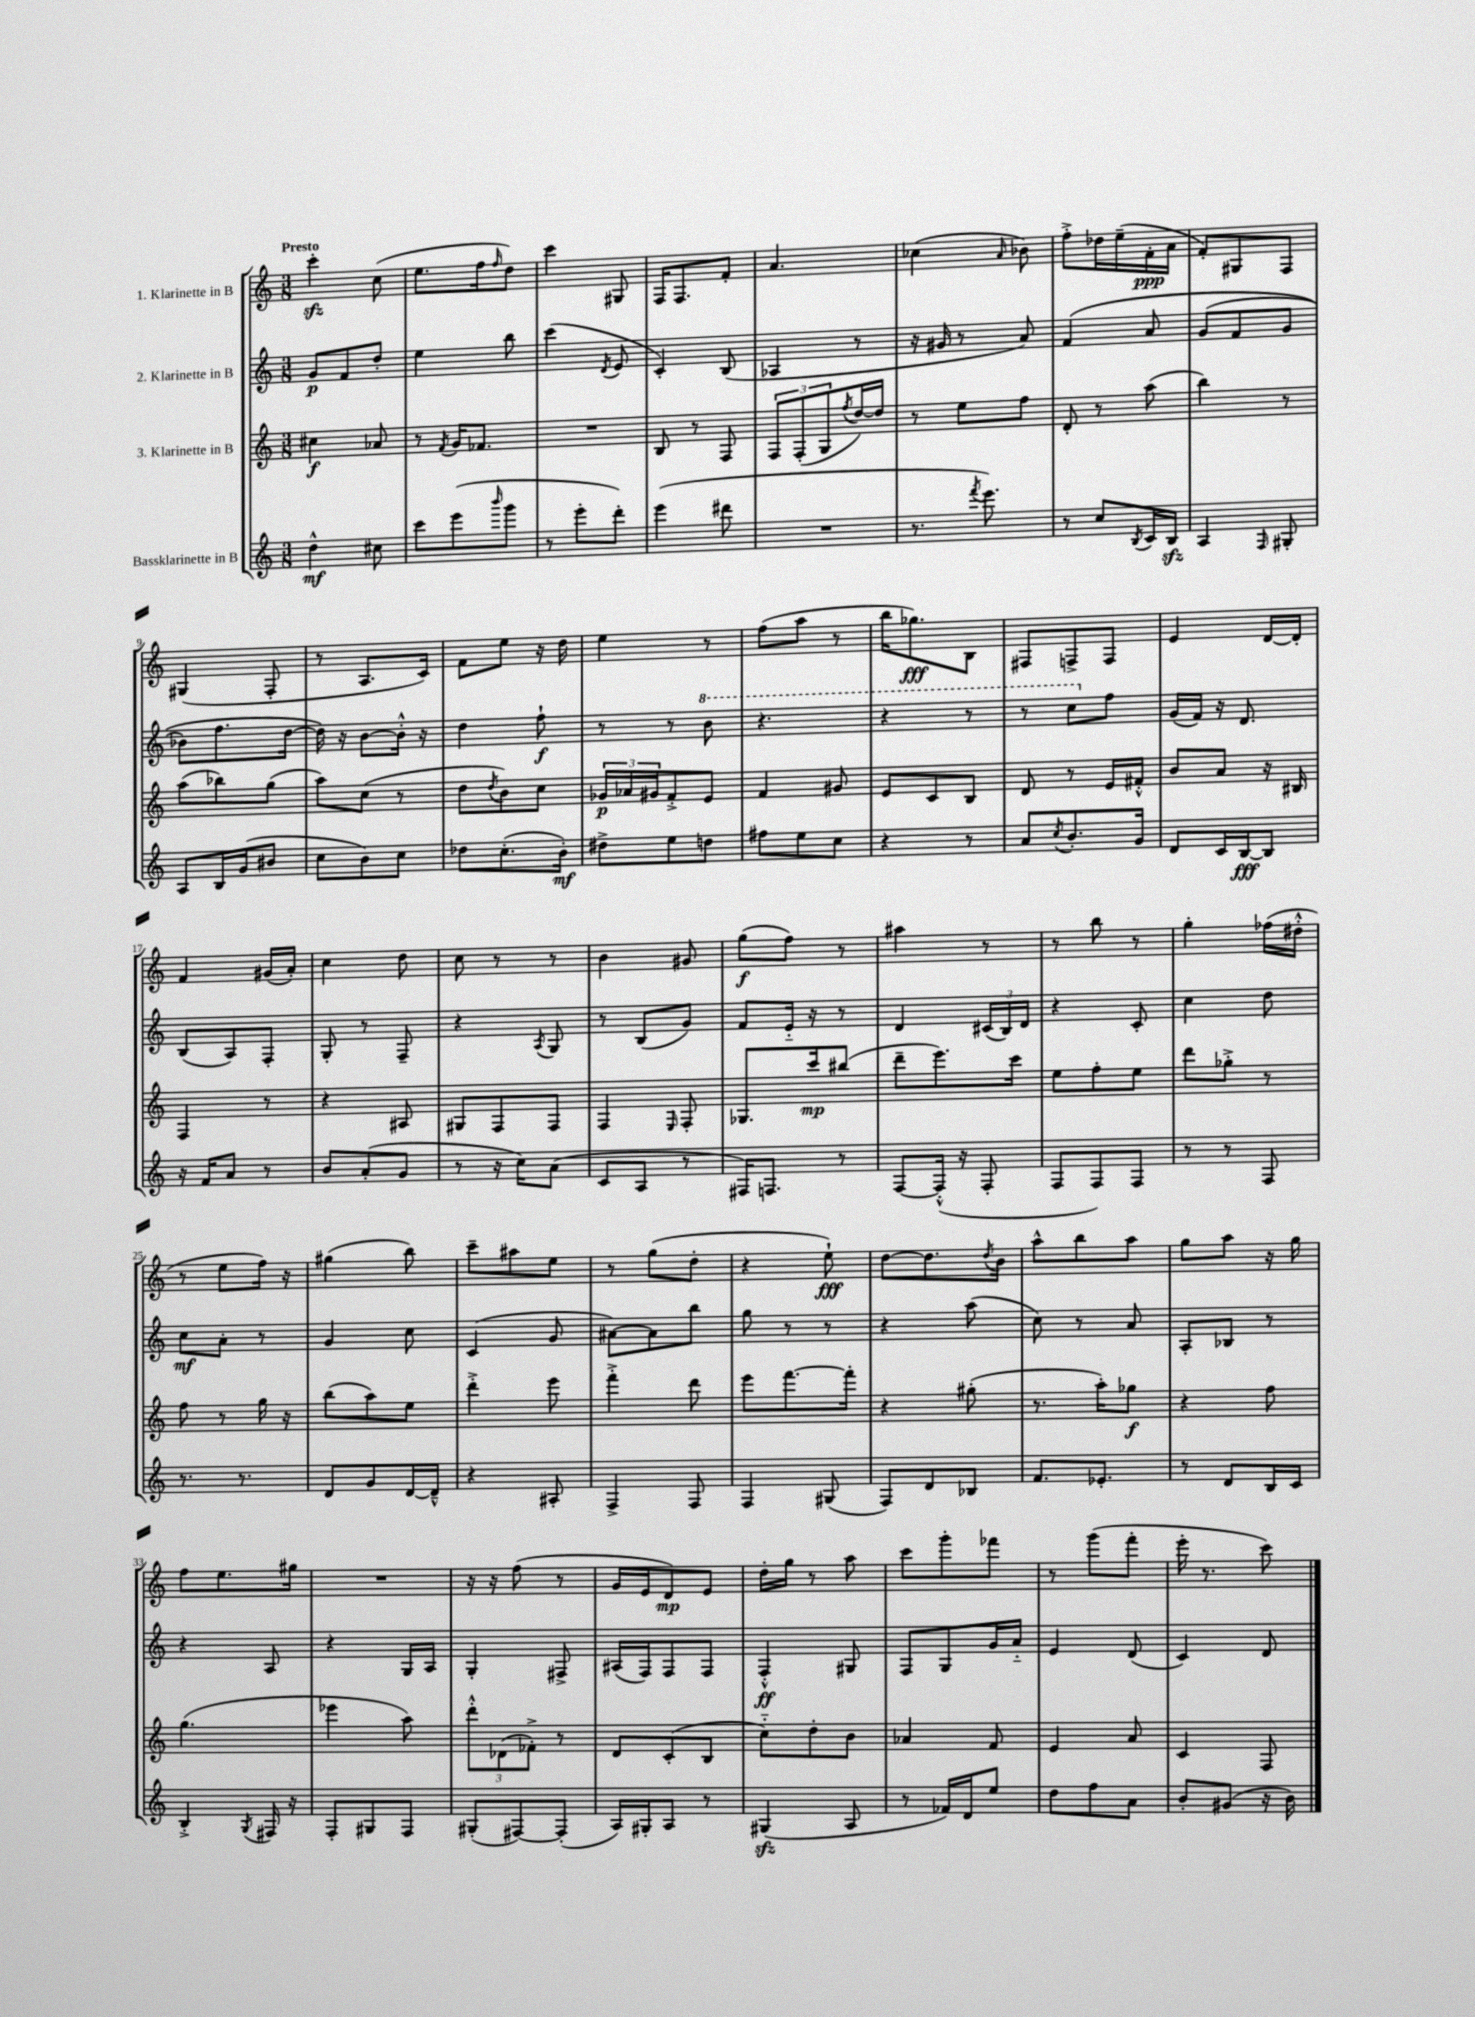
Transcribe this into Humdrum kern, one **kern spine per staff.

**kern	**kern	**kern	**kern
*staff4	*staff3	*staff2	*staff1
*clefG2	*clefG2	*clefG2	*clefG2
*k[]	*k[]	*k[]	*k[]
*M3/8	*M3/8	*M3/8	*M3/8
4dd^^	4cc#	8g	4ccc'
.	.	8f	.
8cc#	8a-	8dd'	(8cc
=	=	=	=
8ccc	8r	4ee	8.ee
.	8qf	.	.
(8eee	16g	.	.
.	8.f-	.	16ff
16qqbbb	.	.	16qqff
8ggg	.	8bb	8dd)
=	=	=	=
8r	4.r	(4ccc	4ccc
8eee'	.	.	.
.	.	8qd	.
8ddd')	.	8e	8G#
=	=	=	=
(4eee	8B	4c')	16F
.	.	.	8.F
.	8r	.	.
8ddd#	8F	(8B	8f'
=	=	=	=
4.r	12F	4A-	4.a
.	(12F'	.	.
.	12G	.	.
.	8qff	.	.
.	[16dd)	8r	.
.	16dd]	.	.
=	=	=	=
8.r	8r	16r	(4cc-
.	.	16g#	.
.	8ee	8r	.
8qfff	.	.	.
8.eee)	.	.	.
.	.	.	16qqa
.	8ff	8a)	8b-)
=	=	=	=
8r	8d'	&(4f	8ff'^
8cc	8r	.	16dd-
.	.	.	(16ee~
8qB	.	.	.
16c	(8aa	8a	16f'
16B	.	.	16a
=	=	=	=
4A	4bb)	(8g	8f')
.	.	8f	8G#
16qqF	.	.	.
8G#'	8r	8g	8F
=	=	=	=
8A	(8aa	8b-)	(4G#
16B	8bb-)	8.ff	.
(16g	.	.	.
8b#	(8gg	.	8F'
.	.	[16dd	.
=	=	=	=
8cc	8aa)	16dd]&)	8r
.	.	16r	.
8b)	(8cc	[8b	8.A
8cc	8r	16b'^^]	.
.	.	16r	16c)
=	=	=	=
8dd-	8dd	4dd	8f
.	8qdd	.	.
(8.cc'	8b)	.	8ee
.	8cc	8ff`	16r
16b')	.	.	16dd
=	=	=	=
8dd#^	24g-	8r	4ee
.	24a-	.	.
.	24g#	.	.
8ee	8f'^	8r	.
8dd	8e	8bb	8r
=	=	=	=
8ff#	4f	4.r	(8ff
8ee	.	.	8aa
8cc	8g#	.	8r
=	=	=	=
4r	8e	4r	16bb
.	.	.	8.gg-)
.	8c	.	.
8r	8B	8r	8B
=	=	=	=
8a	8d	8r	8F#
8qcc	.	.	.
8.b'	8r	8ccc	8F^
.	16e	8ff	8F
16g	16f#'^^	.	.
=	=	=	=
8d	8b	(16g	4e
.	.	16f)	.
16c	8a	16r	.
[16B	.	8.d	.
8B]	16r	.	[16d
.	16B#	.	16d']
=	=	=	=
16r	4F	(8B	4f
16f	.	.	.
8a	.	8A)	.
8r	8r	8F'	(16g#
.	.	.	16a')
=	=	=	=
8b	4r	8G'	4cc
(8a'	.	8r	.
8g	8A#	8F~	8dd
=	=	=	=
8r	8G#	4r	8cc
16r	8F	.	8r
16cc)	.	.	.
.	.	8qA	.
(8a	8F	8G	8r
=	=	=	=
8c	4F	8r	4b
8A	.	(8B	.
.	16qqE	.	.
8r	8F'	8g)	8g#
=	=	=	=
16F#)	8.G-	8f	(8gg
8.F	.	.	.
.	.	16e'~	8ff)
.	16ccc	16r	.
8r	(8bb#	8r	8r
=	=	=	=
[8F	8ddd~	4d	4aa#
(16F'^^]	8.eee)	.	.
16r	.	.	.
8F'	.	(24c#	8r
.	.	24B)	.
.	16ccc	.	.
.	.	24d	.
=	=	=	=
8F	8ee	4r	8r
8F)	8ff'	.	8bb
8F	8ee	8c'	8r
=	=	=	=
8r	8ddd	4cc	4gg'
8r	8gg-'^	.	.
8F	8r	8dd	(16ff-
.	.	.	16dd#'^^
=	=	=	=
8.r	8ff	8cc	8r
.	8r	8a'	8ee
8.r	.	.	.
.	16gg	8r	16ff)
.	16r	.	16r
=	=	=	=
8d	(8bb	4g	(4gg#
8g	8aa)	.	.
[16d	8ee	8cc	8bb)
16d~^^]	.	.	.
=	=	=	=
4r	4ddd'^	(4c	8ccc~
.	.	.	8aa#
8A#'	8eee	8g	8ee
=	=	=	=
4F^	4fff'^	[8a#)	8r
.	.	8a#]	(8gg
8F	8ddd	8bb	8dd'
=	=	=	=
4F	8eee	8gg	4r
.	[8.fff	8r	.
(8G#	.	8r	8ee`)
.	16fff']	.	.
=	=	=	=
8F)	4r	4r	[8dd
8d	.	.	8.dd]
8B-	(8gg#'	(8aa	.
.	.	.	8qdd
.	.	.	16b
=	=	=	=
8.f	8.r	8cc)	8aa^^
.	.	8r	8bb
8.e-'	16aa')	.	.
.	8gg-	8a	8aa
=	=	=	=
8r	4r	8A'	8gg
8d	.	8B-	8aa
16B	8ff	8r	16r
16c	.	.	16gg
=	=	=	=
4B'^	(4.gg	4r	8ff
.	.	.	8.ee
8qG	.	.	.
16F#	.	8A	.
16r	.	.	16gg#
=	=	=	=
8F'	4eee-	4r	4.r
8G#	.	.	.
8F	8aa)	16G	.
.	.	16A	.
=	=	=	=
(8G#'	12ddd'^^	4G'	16r
.	.	.	16r
.	(12d-	.	.
[8F#)	.	.	(8ff
.	12f-'^)	.	.
(8F#']	8r	8F#^	8r
=	=	=	=
16A)	8d	(16A#	16g
16G#'	.	16F)	16e
8A	(8c'	8F	8d)
8r	8B	8F	8e
=	=	=	=
(4G#	8cc'~)	4F'^^	16dd'
.	.	.	16gg
.	8dd'	.	8r
8A	8b	8G#	8aa
=	=	=	=
8r	4a-	8F	8ccc
16f-)	.	8G	8ggg'
16d	.	.	.
8ee	8f	16g	8fff-
.	.	16a'~	.
=	=	=	=
8dd	4e	4e	8r
8ff	.	.	(8ggg
8a	8a	(8d	8fff'
=	=	=	=
8b'	4c	4c)	16eee'
.	.	.	8.r
(8g#	.	.	.
16r	8F	8d	8ccc)
16b)	.	.	.
==	==	==	==
*-	*-	*-	*-
